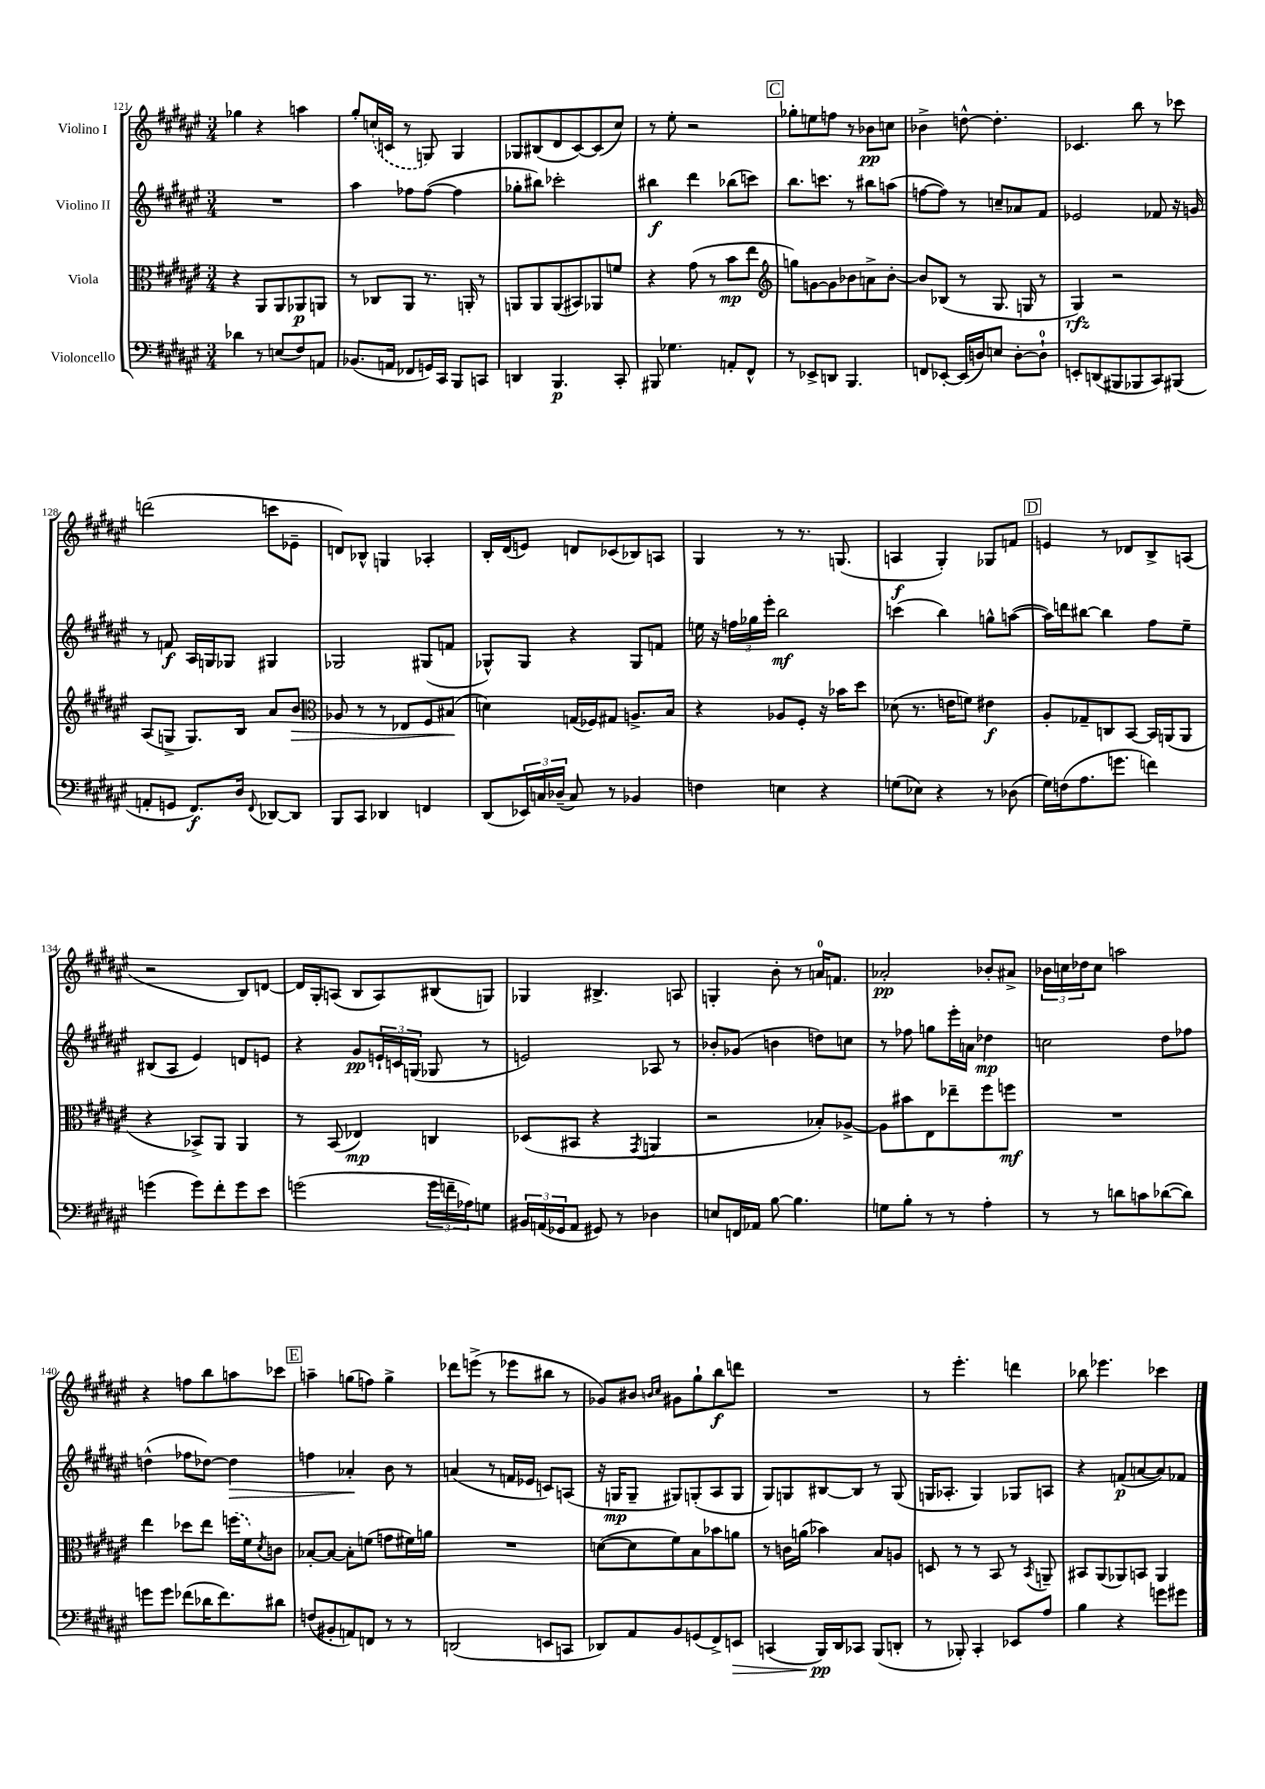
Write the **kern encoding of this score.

**kern	**dynam	**kern	**dynam	**kern	**dynam	**kern	**dynam
*part4	*part4	*part3	*part3	*part2	*part2	*part1	*part1
*staff4	*staff4	*staff3	*staff3	*staff2	*staff2	*staff1	*staff1
*I"Violoncello	*	*I"Viola	*	*I"Violino II	*	*I"Violino I	*
*clefF4	*	*clefC3	*	*clefG2	*	*clefG2	*
*k[f#c#g#d#a#e#]	*	*k[f#c#g#d#a#e#]	*	*k[f#c#g#d#a#e#]	*	*k[f#c#g#d#a#e#]	*
*M3/4	*	*M3/4	*	*M3/4	*	*M3/4	*
=121	=121	=121	=121	=121	=121	=121	=121
4d-X\	.	4r	.	2.r	.	4gg-X\	.
8r	.	8AA#/L	.	.	.	4r	.
(8En/L	.	8AA#/	.	.	.	.	.
8F#/)	.	8AA-X/	p	.	.	4aan\	.
8AAn/J	.	8AAn/J	.	.	.	.	.
=122	=122	=122	=122	=122	=122	=122	=122
(8.BB-X/L	.	8r	.	4aa#\	.	8gg#'/L	.
.	.	8C-X/L	.	.	.	(16ccn/L	.
16AAn/Jk	.	.	.	.	.	16cn/JJ	.
8FF-X/L	.	8AA#/J	.	8ff-X\L	.	8r	.
16GGn/L)	.	8.r	.	([8ff-\J	.	8Gn/)	.
16CC#/JJ	.	.	.	.	.	.	.
8BBB/L	.	.	.	4ff-\]	.	4G/	.
.	.	16AAn'/	.	.	.	.	.
8CCn/J	.	8r	.	.	.	.	.
=123	=123	=123	=123	=123	=123	=123	=123
4DDn/	.	8AAn/L	.	8gg-X'\L	.	8G-X/L	.
.	.	8AA/	.	8bb#X\J)	.	(8B#X/	.
4.BBB/	p	(8AA/	.	2ccc-X'\	.	8d#/	.
.	.	8BB#X/)	.	.	.	[8c#/)	.
.	.	8AA-X/	.	.	.	(8c#/]	.
8CC#'/	.	8fn/J	.	.	.	8cc#/J)	.
=124	=124	=124	=124	=124	=124	=124	=124
8BBB#X/	.	4r	.	4bb#X\	f	8r	.
4.G-X\	.	.	.	.	.	8ee#'\	.
.	.	(8g#\	.	4ddd#\	.	2r	.
.	.	8r	.	.	.	.	.
8AAn'/L	.	8b\L	mp	(8bb-X\L	.	.	.
8FF#^^/J	.	8ee#\J	.	8cccn\J)	.	.	.
!!LO:REH:place=s1:t=C
=125	=125	=125	=125	=125	=125	=125	=125
*	*	*clefG2	*	*	*	*	*
8r	.	8ggn\L)	.	8.bb\L	.	8gg-X'\L	.
8EE-X^/L	.	[8gn\	.	.	.	8een\	.
.	.	.	.	8.cccn\J	.	.	.
8DDn/J	.	8g\]	.	.	.	8ffn\J	.
4.BBB/	.	8b-X\	.	8r	.	8r	.
.	.	8an^\	.	8bb#X\L	.	8b-X\L	pp
.	.	[8b-'\J	.	(8aan\J	.	8ccn\J	.
=126	=126	=126	=126	=126	=126	=126	=126
8FFn/L	.	8b-/L]	.	[8ffn\L	.	4b-X^\	.
[8EE-X'/J	.	(8B-X/J	.	8ff\J])	.	.	.
(16EE-/LL]	.	8r	.	8r	.	[8ddn^^\	.
16Dn/J)	.	.	.	.	.	.	.
8En/J	.	8.G#/	.	8ccn~/L	.	4.dd'\]	.
[8D'\L	.	.	.	8a-X/	.	.	.
.	.	16Gn/	.	.	.	.	.
8D`\J]	.	8r	.	8f#/J	.	.	.
=127	=127	=127	=127	=127	=127	=127	=127
8EEn'/L	.	4G#/)	rfz	2e-X/	.	4.c-X/	.
(8DDn/	.	.	.	.	.	.	.
8BBB#X/	.	2r	.	.	.	.	.
8BBB-X/	.	.	.	.	.	8bb\	.
8CC#/)	.	.	.	8f-X/	.	8r	.
(8BBB#X/J	.	.	.	16r	.	8ccc-X\	.
.	.	.	.	16gn/	.	.	.
!!LO:LB:g=z
=128	=128	=128	=128	=128	=128	=128	=128
8AAn'/L	.	(8A#/L	.	8r	.	(2dddn\	.
8GGn/J	.	8Gn^/J	.	8fn/	f	.	.
8.FF#/L)	f	8.G/L)	.	16A#/LL	.	.	.
.	.	.	.	16Gn/J	.	.	.
.	.	.	.	8G-X/J	.	.	.
16D#/Jk	.	16B/Jk	.	.	.	.	.
8qqFF#/	.	.	.	.	.	.	.
[8DD-X/L	.	8a#/L	.	4G#X/	.	8cccn\L	.
!	!	!	!LO:HP:b	!	!	!	!
8DD-/J]	.	8b/J	>	.	.	8e-X~\J	.
=129	=129	=129	=129	=129	=129	=129	=129
*	*	*clefC3	*	*	*	*	*
8BBB/L	.	8A-X/	.	2G-X/	.	8dn/L)	.
8CC#/J	.	8r	.	.	.	8B-X^^/J	.
4DD-X/	.	8r	.	.	.	4Gn/	.
.	.	8E-X/L	.	.	.	.	.
4FFn/	.	8F#/	.	(8G#X/L	.	4A-X'/	.
.	.	(8B#X/J	.	8fn/J	.	.	.
.	.	.	]	.	.	.	.
=130	=130	=130	=130	=130	=130	=130	=130
(8DD#/L	.	4dn\)	.	8G-X^^/L)	.	16B'/LL	.
.	.	.	.	.	.	(16d#/J	.
24EE-X/L)	.	.	.	8G-/J	.	8en/J)	.
24Cn/	.	.	.	.	.	.	.
(24D-X~/JJ	.	.	.	.	.	.	.
8C/)	.	(16Gn/LL	.	4r	.	8dn/L	.
.	.	16F-X/J)	.	.	.	.	.
8r	.	8G#X/J	.	.	.	(8c-X/	.
4BB-X/	.	8.An^/L	.	8G-/L	.	8B-X/)	.
.	.	.	.	8fn/J	.	8An/J	.
.	.	16B/Jk	.	.	.	.	.
=131	=131	=131	=131	=131	=131	=131	=131
4Fn\	.	4r	.	16een\	.	4G#/	.
.	.	.	.	16r	.	.	.
.	.	.	.	24ffn\LL	.	.	.
.	.	.	.	24gg-X\	.	.	.
.	.	.	.	24eee#'\JJ	.	.	.
4En\	.	8A-X/L	.	2bb\	mf	8r	.
.	.	8F#'/J	.	.	.	8.r	.
4r	.	16r	.	.	.	.	.
.	.	16b-X\KL	.	.	.	(8.Gn/	.
.	.	8dd#\J	.	.	.	.	.
=132	=132	=132	=132	=132	=132	=132	=132
(8Gn\L	.	(8d-X\	.	(4cccn\	.	4An/	f
8E-X\J)	.	8.r	.	.	.	.	.
4r	.	.	.	4bb\)	.	4G#'/)	.
.	.	16en\KL	.	.	.	.	.
.	.	8fn\J)	.	.	.	.	.
8r	.	4e#X\	f	8ggn^^\L	.	8G-X/L	.
(8D-X\	.	.	.	([8aan\J	.	8fn/J	.
!!LO:REH:place=s1:t=D
=133	=133	=133	=133	=133	=133	=133	=133
16G#\LL)	.	8A#'/L	.	16aa\LL])	.	4en/	.
(16Fn\J	.	.	.	16dddn\J	.	.	.
8.A#\	.	8G-X~/	.	[8bb#X\J	.	.	.
.	.	8Cn/	.	4bb#\]	.	8r	.
8.gn\J	.	.	.	.	.	.	.
.	.	[8BB/J	.	.	.	8d-X/L	.
4fn\)	.	16BB/LL]	.	8ff#\L	.	8B^/	.
.	.	(16AAn/J	.	.	.	.	.
.	.	8AA/J	.	8ee#~\J	.	(8An/J	.
!!LO:LB:g=z
=134	=134	=134	=134	=134	=134	=134	=134
(4gn\	.	4r	.	(8B#X/L	.	2r	.
.	.	.	.	8A#/J	.	.	.
8g\L)	.	8BB-X^/L)	.	4e#/)	.	.	.
8f#'\	.	8AA#/J	.	.	.	.	.
8g\	.	4AA#/	.	8dn/L	.	8B/L)	.
8e#\J	.	.	.	8en/J	.	[8dn/J	.
=135	=135	=135	=135	=135	=135	=135	=135
(2gn\	.	8r	.	4r	.	16d/LL]	.
.	.	.	.	.	.	16G#'/J	.
.	.	(8BB/	.	.	.	(8An/J	.
.	.	4E-X/)	mp	8g#/L	pp	8B/L	.
.	.	.	.	24en`/L	.	8A/)	.
.	.	.	.	24cn/	.	.	.
.	.	.	.	(24Gn/JJ	.	.	.
24g\LL	.	4Cn/	.	8G-X/	.	(8B#X/	.
24fn~\	.	.	.	.	.	.	.
24A-X\J)	.	.	.	.	.	.	.
8Gn\J	.	.	.	8r	.	8Gn/J)	.
=136	=136	=136	=136	=136	=136	=136	=136
24BB#X/LL	.	(8D-X/L	.	2en/)	.	4G-X/	.
(24AAn/	.	.	.	.	.	.	.
24GG-X/J	.	.	.	.	.	.	.
8AA/J	.	8BB#X/J	.	.	.	.	.
8GG#X/)	.	4r	.	.	.	4.B#X^/	.
8r	.	.	.	.	.	.	.
.	.	8qGG#/	.	.	.	.	.
4D-X\	.	4AAn/	.	8A-X/	.	.	.
.	.	.	.	8r	.	8An/	.
=137	=137	=137	=137	=137	=137	=137	=137
8En/L	.	2r	.	8b-X'/L	.	4Gn'/	.
16FFn/L	.	.	.	(8g-X/J	.	.	.
16AA-X/JJ	.	.	.	.	.	.	.
[8B\	.	.	.	4bn\	.	8b'\	.
4.B\]	.	.	.	.	.	8r	.
.	.	8B-X'/L)	.	8ddn\L)	.	16an/KL	.
.	.	.	.	.	.	8.fn/J	.
.	.	[8A-X^/J	.	8ccn\J	.	.	.
=138	=138	=138	=138	=138	=138	=138	=138
8Gn\L	.	8A-\L]	.	8r	.	2a-X'/	pp
8B'\J	.	8b#X\	.	8ff-X\	.	.	.
8r	.	8E#\	.	8ggn\L	.	.	.
8r	.	8ee-X~\	.	16eee#'\L	.	.	.
.	.	.	.	16an\JJ	.	.	.
4A#'\	.	8ff#\	.	4dd-X\	mp	8b-X'/L	.
.	.	8ffn\J	mf	.	.	8a#X^/J	.
=139	=139	=139	=139	=139	=139	=139	=139
8r	.	2.r	.	2ccn\	.	24b-X\LL	.
.	.	.	.	.	.	24ccn\	.
.	.	.	.	.	.	24dd-X\J	.
8r	.	.	.	.	.	8cc\J	.
8dn\L	.	.	.	.	.	2aan\	.
8cn\	.	.	.	.	.	.	.
([8d-X\	.	.	.	8dd#\L	.	.	.
8d-\J])	.	.	.	8ff-X\J	.	.	.
!!LO:LB:g=z
=140	=140	=140	=140	=140	=140	=140	=140
8gn\L	.	4ee#\	.	(4ddn^^\	.	4r	.
8g\J	.	.	.	.	.	.	.
(8f-X\L	.	8dd-X\L	.	8ff-X\L	.	8ffn\L	.
16d-X\K	.	8ee#\J	.	[8dd-X\J)	.	8bb\	.
8.f-\)	.	.	.	.	.	.	.
!	!	!	!	!	!LO:HP:b	!	!
.	.	(16ffn\LL	.	4dd-\]	>	8aan\	.
.	.	16f#\J)	.	.	.	.	.
.	.	8qd#/	.	.	.	.	.
8d#X\J	.	8cn\J	.	.	.	8ccc-X\J	.
!!LO:REH:place=s1:t=E
=141	=141	=141	=141	=141	=141	=141	=141
(8Fn/L	.	[8B-X'/L	.	4ffn\	.	4aan~\	.
8BB#X'/	.	8B-/J_	.	.	.	.	.
8AAn/)	.	8B-'\L]	.	4a-X'/	.	(8ggn\L	.
8FFn/J	.	(8fn\J	.	.	.	8ffn\J)	.
8r	.	8gn\L	.	8b\	]	4gg^\	.
8r	.	16f#X\L)	.	8r	.	.	.
.	.	16an\JJ	.	.	.	.	.
=142	=142	=142	=142	=142	=142	=142	=142
(2DDn/	.	2.r	.	(4an/	.	8ddd-X\L	.
.	.	.	.	.	.	(8eeen^\J	.
.	.	.	.	8r	.	8r	.
.	.	.	.	16fn/LL	.	8eee-X\L	.
.	.	.	.	16e-X/JJ	.	.	.
8EEn/L	.	.	.	8cn/L)	.	8bb#X\J	.
8CCn/J	.	.	.	(8An/J	.	8r	.
=143	=143	=143	=143	=143	=143	=143	=143
8DD-X/L)	.	([8dn\L	.	16r	.	8g-X/L)	.
.	.	.	.	16Gn/KL	mp	.	.
8AA#/	.	8d\]	.	8G~/J	.	8b#X/J	.
.	.	.	.	.	.	16qqbn/LL	.
.	.	.	.	.	.	16qqcc#/JJ	.
8BB/	.	8f#\)	.	8G#X/L)	.	8g#X\L	.
(8GGn/	.	8B\	.	(8Gn'/	.	8gg#`\	.
8FF#^/)	.	8b-X\	.	8A#/	.	8bb\	f
!	!LO:HP:b	!	!	!	!	!	!
8EEn/J	>	8an\J	.	8G/J	.	8dddn\J	.
=144	=144	=144	=144	=144	=144	=144	=144
(4CCn/	.	8r	.	8G#/L)	.	2.r	.
.	.	16cn\LL	.	8Gn/	.	.	.
.	.	(16an\JJ	.	.	.	.	.
16BBB/LL)	pp	4b-X\)	.	[8B#X/	.	.	.
16DD#/J	]	.	.	.	.	.	.
8CC-X/J	.	.	.	8B#/J]	.	.	.
(8BBB/L	.	8B/L	.	8r	.	.	.
8DDn'/J	.	8An/J	.	(8G/	.	.	.
=145	=145	=145	=145	=145	=145	=145	=145
8r	.	8Dn/	.	16Gn/KL	.	8r	.
.	.	.	.	8.A-X'/J	.	.	.
8BBB-X'/)	.	8r	.	.	.	4.eee#'\	.
4CC#'/	.	8r	.	4G/)	.	.	.
.	.	8BB/	.	.	.	.	.
8EE-X/L	.	8r	.	8G-X/L	.	4dddn\	.
.	.	8qBB/	.	.	.	.	.
8A#/J	.	8AAn~/	.	8An/J	.	.	.
=146	=146	=146	=146	=146	=146	=146	=146
4B\	.	8BB#X/L	.	4r	.	8bb-X\	.
.	.	(8AA#/	.	.	.	4.eee-X\	.
4r	.	8AA-X/)	.	(8fn/L	p	.	.
.	.	8BBn/J	.	[8an/	.	.	.
8gn\L	.	4AA-/	.	8a/])	.	4ccc-X\	.
8g#X\J	.	.	.	8f-X/J	.	.	.
==	==	==	==	==	==	==	==
*-	*-	*-	*-	*-	*-	*-	*-
